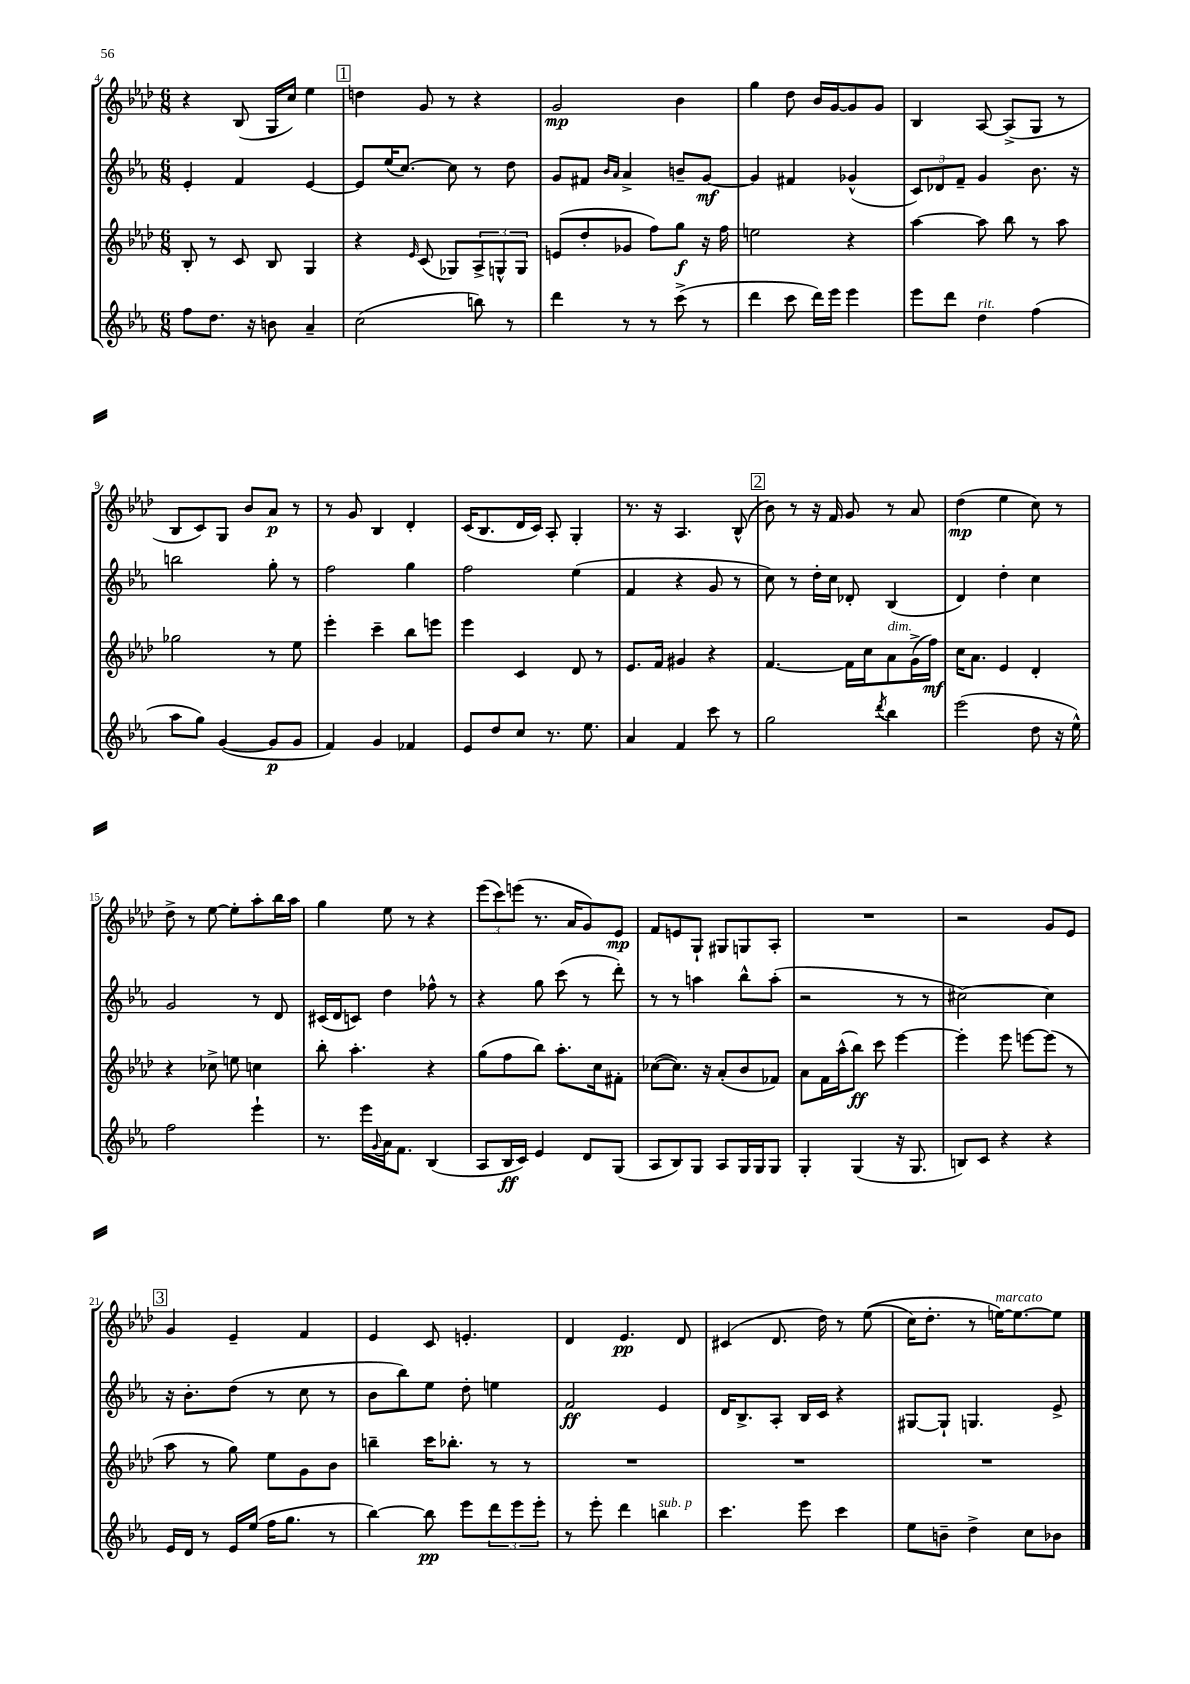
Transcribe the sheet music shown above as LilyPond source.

<<
\new StaffGroup <<
\new Staff = "s0" {
    \clef treble \key aes \major \numericTimeSignature \time 6/8
    r4 bes8( g16 c''16) ees''4 |
    \mark \markup { \box "1" } d''4 g'8 r8 r4 |
    g'2\mp bes'4 |
    g''4 des''8 bes'16 g'16~ g'8 g'8 |
    bes4 aes8~ aes8->( g8 r8 |
    bes8 c'8) g8 bes'8 aes'8\p r8 |
    r8 g'8 bes4 des'4-. |
    c'16( bes8. des'16 c'16) aes8-. g4-. |
    r8. r16 aes4. bes8-^( |
    \mark \markup { \box "2" } bes'8) r8 r16 f'16 g'8 r8 aes'8 |
    des''4\mp( ees''4 c''8) r8 |
    des''8-> r8 ees''8~ ees''8-. aes''8-. bes''16 aes''16 |
    g''4 ees''8 r8 r4 |
    \tuplet 3/2 { ees'''8( c'''8) e'''8( } r8. aes'16 g'8) ees'8\mp |
    f'8 e'8 g8-! gis8 g8 aes8-. |
    R2. |
    r2 g'8 ees'8 |
    \mark \markup { \box "3" } g'4 ees'4-- f'4 |
    ees'4 c'8 e'4.-. |
    des'4 ees'4.\pp des'8 |
    cis'4( des'8. des''16) r8 ees''8(\( |
    c''16) des''8.-. r8 e''16~^\markup { \italic "marcato" }\) e''8.~ e''8 \bar "|." |
}
\new Staff = "s1" {
    \clef treble \key ees \major \numericTimeSignature \time 6/8
    ees'4-. f'4 ees'4~ |
    \mark \markup { \box "1" } ees'8 ees''16( c''8.~) c''8 r8 d''8 |
    g'8 fis'8 \grace { bes'16 aes'16 } aes'4-> b'8-- g'8~\mf |
    g'4 fis'4 ges'4-^( |
    \tuplet 3/2 { c'8) des'8 f'8-- } g'4 bes'8. r16 |
    b''2 g''8-. r8 |
    f''2 g''4 |
    f''2 ees''4( |
    f'4 r4 g'8 r8 |
    \mark \markup { \box "2" } c''8) r8 d''16-. c''16 des'8-. bes4( |
    d'4) d''4-. c''4 |
    g'2 r8 d'8 |
    cis'16( d'16 c'8) d''4 fes''8-^ r8 |
    r4 g''8 c'''8( r8 d'''8-.) |
    r8 r8 a''4 bes''8-^ a''8-.( |
    r2 r8 r8 |
    cis''2~) cis''4 |
    \mark \markup { \box "3" } r16 bes'8.-. d''8( r8 c''8 r8 |
    bes'8 bes''8) ees''8 d''8-. e''4 |
    f'2\ff ees'4 |
    d'16 bes8.-> aes8-. bes16 c'16 r4 |
    gis8~ gis8-! g4. ees'8-> \bar "|." |
}
\new Staff = "s2" {
    \clef treble \key aes \major \numericTimeSignature \time 6/8
    bes8-. r8 c'8 bes8 g4 |
    \mark \markup { \box "1" } r4 \grace { ees'16 } c'8( ges8) \tuplet 3/2 { aes8-> g8-^ g8 } |
    e'8( des''8-. ges'8 f''8) g''8\f r16 f''16 |
    e''2 r4 |
    aes''4~ aes''8 bes''8 r8 aes''8 |
    ges''2 r8 ees''8 |
    ees'''4-. c'''4-- bes''8 e'''8 |
    ees'''4 c'4 des'8 r8 |
    ees'8. f'16 gis'4 r4 |
    \mark \markup { \box "2" } f'4.~ f'16 c''16 aes'8^\markup { \italic "dim." } g'16->( f''16\mf) |
    c''16 aes'8. ees'4 des'4-. |
    r4 ces''8-> e''8 c''4 |
    bes''8-. aes''4.-. r4 |
    g''8( f''8 bes''8) aes''8.-. c''16 fis'8-. |
    ces''8~( ces''8.) r16 aes'8-.( bes'8 fes'8) |
    aes'8 f'16 aes''16-^( bes''8\ff) c'''8 ees'''4~ |
    ees'''4-. ees'''8 e'''8~ e'''8( r8 |
    \mark \markup { \box "3" } aes''8 r8 g''8) ees''8 g'8 bes'8 |
    b''4-- c'''16 bes''8.-. r8 r8 |
    R2. |
    R2. |
    R2. \bar "|." |
}
\new Staff = "s3" {
    \clef treble \key ees \major \numericTimeSignature \time 6/8
    f''8 d''8. r16 b'8 aes'4-- |
    \mark \markup { \box "1" } c''2( b''8) r8 |
    d'''4 r8 r8 c'''8->( r8 |
    d'''4 c'''8 d'''16) ees'''16 ees'''4 |
    ees'''8 d'''8 d''4^\markup { \italic "rit." } f''4( |
    aes''8 g''8) g'4~( g'8\p g'8 |
    f'4) g'4 fes'4 |
    ees'8 d''8 c''8 r8. ees''8. |
    aes'4 f'4 c'''8 r8 |
    \mark \markup { \box "2" } g''2 \acciaccatura { d'''8 } bes''4 |
    ees'''2( d''8 r16 ees''16-^) |
    f''2 ees'''4-! |
    r8. ees'''16 \appoggiatura { g'8 } aes'16 f'8. bes4( |
    aes8 bes16\ff c'16) ees'4 d'8 g8( |
    aes8 bes8) g8 aes8 g16 g16 g8 |
    g4-. g4( r16 g8. |
    b8) c'8 r4 r4 |
    \mark \markup { \box "3" } ees'16 d'16 r8 ees'16 ees''16( f''16 g''8. r8 |
    bes''4~) bes''8\pp ees'''8 \tuplet 3/2 { d'''8 ees'''8 ees'''8-. } |
    r8 ees'''8-. d'''4 b''4^\markup { \italic "sub. p" } |
    c'''4. ees'''8 c'''4 |
    ees''8 b'8-- d''4-> c''8 bes'8 \bar "|." |
}
>>
>>
\layout { \context { \Score currentBarNumber = #4 } }
